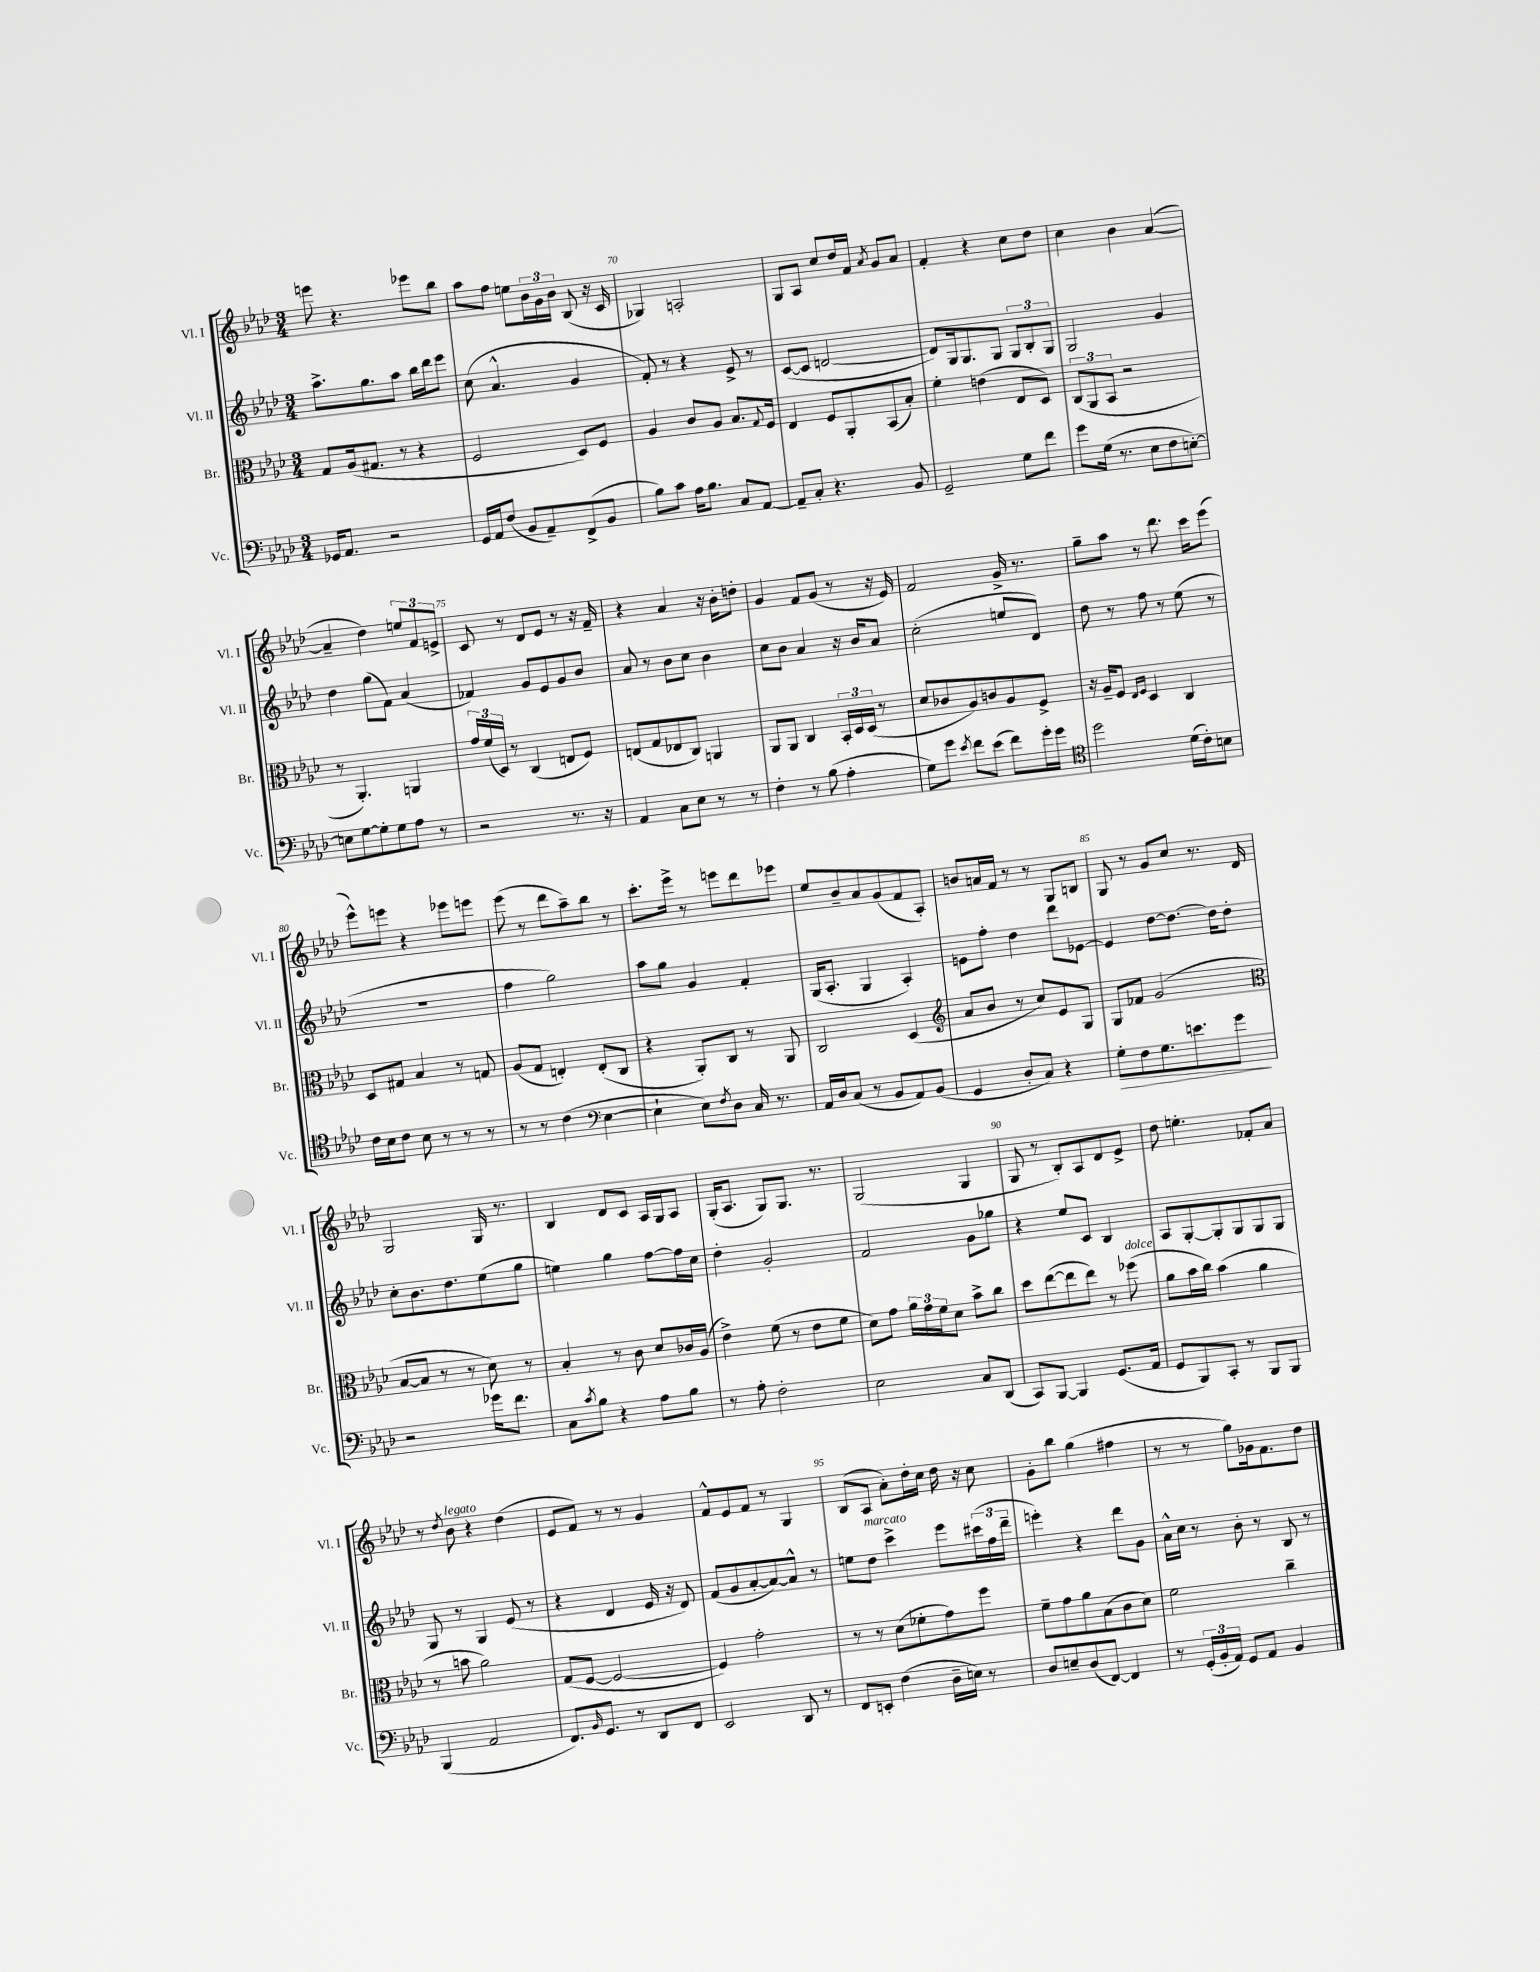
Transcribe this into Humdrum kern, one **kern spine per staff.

**kern	**dynam	**kern	**kern	**kern
*part4	*part4	*part3	*part2	*part1
*staff4	*staff4	*staff3	*staff2	*staff1
*I"Vc.	*	*I"Br.	*I"Vl. II	*I"Vl. I
*I'Vc.	*	*I'Br.	*I'Vl. II	*I'Vl. I
*clefF4	*	*clefC3	*clefG2	*clefG2
*k[b-e-a-d-]	*	*k[b-e-a-d-]	*k[b-e-a-d-]	*k[b-e-a-d-]
*M3/4	*	*M3/4	*M3/4	*M3/4
=68	=68	=68	=68	=68
16GG-X/KL	.	8G/L	8.aa-^\L	8eeen\
8.AA-/J	.	.	.	.
.	.	(16A-/k	.	4.r
.	.	8.G#X/J	8.gg\	.
2r	.	.	.	.
.	.	8r	8aa-\J	.
.	.	4r	16bb-\LL	8eee-X\L
.	.	.	16ddd-\J	.
.	.	.	8eee-\J	8bb-\J
=69	=69	=69	=69	=69
16GG/LL	.	2F/	(8cc\	8aa-\L
16AA-/J	.	.	.	.
(8F/J	.	.	4.a-^^/	8ff\J
8BB-/L	.	.	.	8een\L
8AA-~/)	.	.	.	24b-\L
.	.	.	.	24g\
.	.	.	.	24b-\JJ
(8FF^/	.	8D-/L)	4g/	(8B-/
8BB-/J	.	8F/J	.	16r
.	.	.	.	16c/
=70	=70	=70	=70	=70
8B-\L)	.	4A-/	8f'/)	4G-X/)
8c\J	.	.	8r	.
16A-\KL	.	8c/L	4r	2An'/
8.B-\J	.	.	.	.
.	.	8A-/J	.	.
8C/L	.	8.B-/L	8e-^/	.
[8AA-/J	.	.	8r	.
.	.	8qqG/	.	.
.	.	16F/Jk	.	.
=71	=71	=71	=71	=71
8AA-~/L]	.	4E-/	([8c/L	8G/L
8C'/J	.	.	8c/J]	8A-/J
4.r	.	8F/L	[2dn/	8cc/L
.	.	8AA-'/	.	16dd-/L
.	.	.	.	16f/JJ
.	.	.	.	8qa-/
.	.	(8BB-/	.	8g/L
8BB-/	.	8B-'/J)	.	8a-/J
=72	=72	=72	=72	=72
2GG~/	.	4f'\	8d/L])	4f'/
.	.	.	16G/k	.
.	.	.	8.G/	.
.	.	(4en\	.	4r
.	.	.	8G/J	.
8G\L	.	8E-/L	12G/L	8cc\L
.	.	.	12B-'/	.
8f\J	.	8D-/J)	.	8dd-\J
.	.	.	12G/J	.
=73	=73	=73	=73	=73
8g\L	.	(12C/L	2G/	4cc\
.	.	12AA-/	.	.
(16G\Jk	.	.	.	.
.	.	12BB-/J	.	.
8.r	.	.	.	.
.	.	2r	.	4b-\
8E-\L	.	.	.	.
8F\	.	.	4g/	([4a-/
[8En'\J)	.	.	.	.
!!LO:LB:g=z
=74	=74	=74	=74	=74
8En\L]	.	8r	4dd-\	4a-~/]
[8G\	.	4.AA-'/)	.	.
8G'\]	.	.	(8gg\L	4dd-\)
8G\	.	.	8f\J)	.
8A-\J	.	4AAn/	(4a-/	12een/L
.	.	.	.	12f/
8r	.	.	.	.
.	.	.	.	12en^/J
=75	=75	=75	=75	=75
2r	.	24g/LL	4f-X/)	8c/
.	.	(24f/	.	.
.	.	24D-/JJ)	.	.
.	.	8r	.	8r
.	.	(4C/	8g/L	8d-/L
.	.	.	8e-/	8e-/J
8.r	.	8En/L	8g/	8r
.	.	8F/J)	8b-/J	16r
16r	.	.	.	16f~/
=76	=76	=76	=76	=76
4AA-/	.	(8En/L	8a-/	4r
.	.	8G/	8r	.
8C\L	.	8E-X/	8b-\L	4a-/
8E-\J	.	8C/J)	8cc\J	.
8r	.	4AAn/	4b-\	16r
.	.	.	.	16b-'\KL
8r	.	.	.	8ddn'\J
=77	=77	=77	=77	=77
4F'\	.	8AA-/L	8cc\L	4g/
.	.	8AA-/J	8b-\J	.
8r	.	4C/	4a-/	8f/L
(8B-\	.	.	.	(8g/J
4A-'\	.	24BB-'/LL	16r	8r
.	.	24D-/	.	.
.	.	.	16b-/KL	.
.	.	(24D-/JJ	.	.
.	.	8r	8a-/J	16r
.	.	.	.	16e-/)
=78	=78	=78	=78	=78
8G\L)	.	8d-/L	(2cc'\	2f/
8g\J	.	8c-X/	.	.
8qe-/	.	.	.	.
8f\L	.	8A-/)	.	.
(8e-\J	.	8cn/	.	.
8f\L)	.	8A-/	8een/L	16g^/
.	.	.	.	8.r
16g'\L	.	8F^/J	8d-/J)	.
16g\JJ	.	.	.	.
=79	=79	=79	=79	=79
*clefC4	*	*	*	*
2dd-\	.	16r	8dd-\	8gg~\L
.	.	16A-~/KL	.	.
.	.	8F/J	8r	8aa-\J
.	.	16qqE-/LL	.	.
.	.	16qqF/JJ	.	.
.	.	4D-/	8ff\	8r
.	.	.	8r	8.ddd-\
(16d-\LL	.	4C/	(8ee-\	.
16c'\J)	.	.	.	16ccc\KL
8Bn\J	.	.	8r	(8eee-\J
!!LO:LB:g=z
=80	=80	=80	=80	=80
16c\LL	.	8D-/L	2.r	8eee-^^\L)
16B-\J	.	.	.	.
8c\J	.	8G#X/J	.	8eeen\J
8B-\	.	4B-/	.	4r
8r	.	.	.	.
8r	.	8r	.	8eee-X\L
8r	.	8Gn/	.	8eeen\J
=81	=81	=81	=81	=81
8r	.	(8A-/L	4ff\	(8eee-\
8r	.	8G/J	.	8r
(4c\	.	4En'/)	2gg\)	8ddd-\L
.	.	.	.	8aa-~\)
*clefF4	*	*	*	*
[4E-\	.	(8E'/L	.	8bb-\J
.	.	8C/J	.	8r
=82	=82	=82	=82	=82
4E-`\]	.	4r	8aa-\L	8.ccc'\L
.	.	.	8gg\J	.
.	.	.	.	16eee-^\Jk
8E-\L)	.	8AA-'/L)	4g/	8r
8qF/	.	.	.	.
8D-\J	.	8C/J	.	8eeen\L
16C/	.	8r	4f'/	8ddd-\
8.r	.	.	.	.
.	.	8AA-/	.	8eee-X\J
=83	=83	=83	=83	=83
16AA-/LL	.	2C/	(16G/KL	8ee-/L
16D-/J	.	.	8.A-'/J	.
(8C/J	.	.	.	8b-~/
8r	.	.	4G/	8a-/
8BB-/L	.	.	.	(8g/
8AA-/)	.	(4D-/	4A-'/)	8f/
(8BB-/J	.	.	.	8A-'/J)
=84	=84	=84	=84	=84
*	*	*clefG2	*	*
4GG/	.	8a-/L	8en\L	8bn/L
.	.	8b-/J	8ff'\J	16an/L
.	.	.	.	16f/JJ
8D-'/L	.	8r	4dd-\	8r
8C/J)	.	8cc/L)	.	8r
4r	.	8e-/	8ddd-\L	8G/L
.	.	8G/J	[8e-X\J	8Bn/J
=85	=85	=85	=85	=85
!	!LO:HP:b	!	!	!
8G'\L	>	8G/L	4e-/]	8G/
8F\	.	8f-X/J	.	8r
8.G\	.	(2g/	[8dd-\L	8g/L
.	.	.	8.dd-\J_	8cc/J
8.en\	.	.	.	.
.	.	.	.	8.r
.	.	.	16dd-\KL]	.
8g\J	.	.	8dd-'\J	.
.	.	.	.	16d-/
.	]	.	.	.
!!LO:LB:g=z
=86	=86	=86	=86	=86
*	*	*clefC3	*	*
2r	.	[8B-/L	8cc'\L	2G/
.	.	8B-/J]	8.b-\	.
.	.	8r	.	.
.	.	.	8.dd-\	.
.	.	8r	.	.
16g-X\KL	.	8d-\)	(8ee-\	16G/
8.f\J	.	.	.	8.r
.	.	8r	8gg\J	.
=87	=87	=87	=87	=87
8C\L	.	4B-'/	4een\)	4B-/
8qc/	.	.	.	.
8B-\J	.	.	.	.
4r	.	8r	4gg\	8d-/L
.	.	8c\	.	8c/J
8A-\L	.	8d-/L	[8ff\L	16A-/LL
.	.	.	.	16G/J
8B-\J	.	16c-X/L	16ff\L]	8A-/J
.	.	(16A-/JJ	16cc\JJ	.
=88	=88	=88	=88	=88
8r	.	4e-^\)	4dd-'\	(16G'/KL
.	.	.	.	8.A-/J
8A-'\	.	.	.	.
2F'\	.	(8f\	2g'/	8G/L)
.	.	8r	.	8.G/J
.	.	8e-\L	.	.
.	.	.	.	8.r
.	.	8f\J	.	.
=89	=89	=89	=89	=89
2E-\	.	8d-\L)	2f/	(2G/
.	.	8g\J	.	.
.	.	24a-\LL	.	.
.	.	24g\	.	.
.	.	24f\J	.	.
.	.	8d-\J	.	.
8C/L	.	8b-^\L	8g\L	4G/
(8DD-/J	.	8cc\J	8gg-X\J	.
=90	=90	=90	=90	=90
8CC/L)	.	8dd-\L	4r	8G/
[8BBB-/J	.	([8ee-\	.	8r
4BBB-/]	.	8ee-\]	8ee-/L	8B-'/L)
.	.	8ee-\J)	8c/J	8A-/
(8.GG/L	.	8r	4B-/	8d-/
!	!	!LO:TX:a:i:t=dolce	!	!
.	.	(8ff-X\	.	8e-^/J
16AA-/Jk	.	.	.	.
=91	=91	=91	=91	=91
8GG/L	.	8a-\L	8A-/L	8dd-\
8BBB-/)	.	16b-\L	[8G'/	4.een'\
.	.	16cc\JJ)	.	.
8CC'/J	.	(4b-\	8G'/]	.
8r	.	.	8G/	.
8BBB-/L	.	4a-\	8G/	8f-X'/L
8BBB-/J	.	.	8G/J	8a-/J
!!LO:LB:g=z
=92	=92	=92	=92	=92
(4BBB-/	.	8r	8G/	8r
.	.	.	.	8qdd-/
!	!	!	!	!LO:TX:a:i:t=legato
.	.	8bn\	8r	8b-\
2AA-/	.	2a-\)	4G/	4r
.	.	.	(8e-/	(4dd-\
.	.	.	8r	.
=93	=93	=93	=93	=93
8.FF/L)	.	(8G/L	4r	8e-/L
.	.	[8F/J	.	8f/J)
16qqBB-/	.	.	.	.
8.GG/J	.	.	.	.
.	.	2F/_	4d-/	8r
8r	.	.	.	8r
8DD-/L	.	.	16e-/	4g/
.	.	.	16r	.
8FF/J	.	.	8d-/)	.
=94	=94	=94	=94	=94
2EE-/	.	4F/])	(8f/L	8f^^/L
.	.	.	8g/	8e-/
.	.	2g'\	[8a-'/	8f/J
.	.	.	8a-/_)	8r
8DD-/	.	.	8a-^^/J]	4G/
8r	.	.	8r	.
=95	=95	=95	=95	=95
8FF/L	.	8r	8een\L	(8B-/L
!	!	!	!LO:TX:a:i:t=marcato	!
8EEn'/J	.	8r	8dd-\J	8A-/J
(4F\	.	(8d-\L	4ccc^\	8a-'\L)
.	.	8f-X'\	.	16dd-'\L
.	.	.	.	16cc\JJ
16D-~\LL	.	8g\)	8eee-\L	16dd-\
16En\JJ)	.	.	.	16r
8r	.	8ff\J	(24ccc#X\L	8cc\
.	.	.	24ff\	.
.	.	.	24ddd-~\JJ	.
=96	=96	=96	=96	=96
8D-/L	.	8f~\L	4eeen'\)	8g'\L
8En~/	.	8g\	.	8bb-\J
(8D-/	.	8a-\	4r	(4gg\
[8FF/J)	.	(8B-\	.	.
4FF/]	.	8c\	8ddd-\L	4ff#X\
.	.	8d-\J)	8g\J	.
=97	=97	=97	=97	=97
8r	.	2f\	16a-^^\LL	8r
.	.	.	16cc\JJ	.
(24GG'/LL	.	.	8r	8r
24BB-'/	.	.	.	.
24AA-/JJ)	.	.	.	.
8GG/L	.	.	8b-'\	8gg\L)
8AA-/J	.	.	8r	16g-X\k
.	.	.	.	8.f\
4BB-/	.	4cc~\	8B-/	.
.	.	.	8r	8dd-\J
==	==	==	==	==
*-	*-	*-	*-	*-
